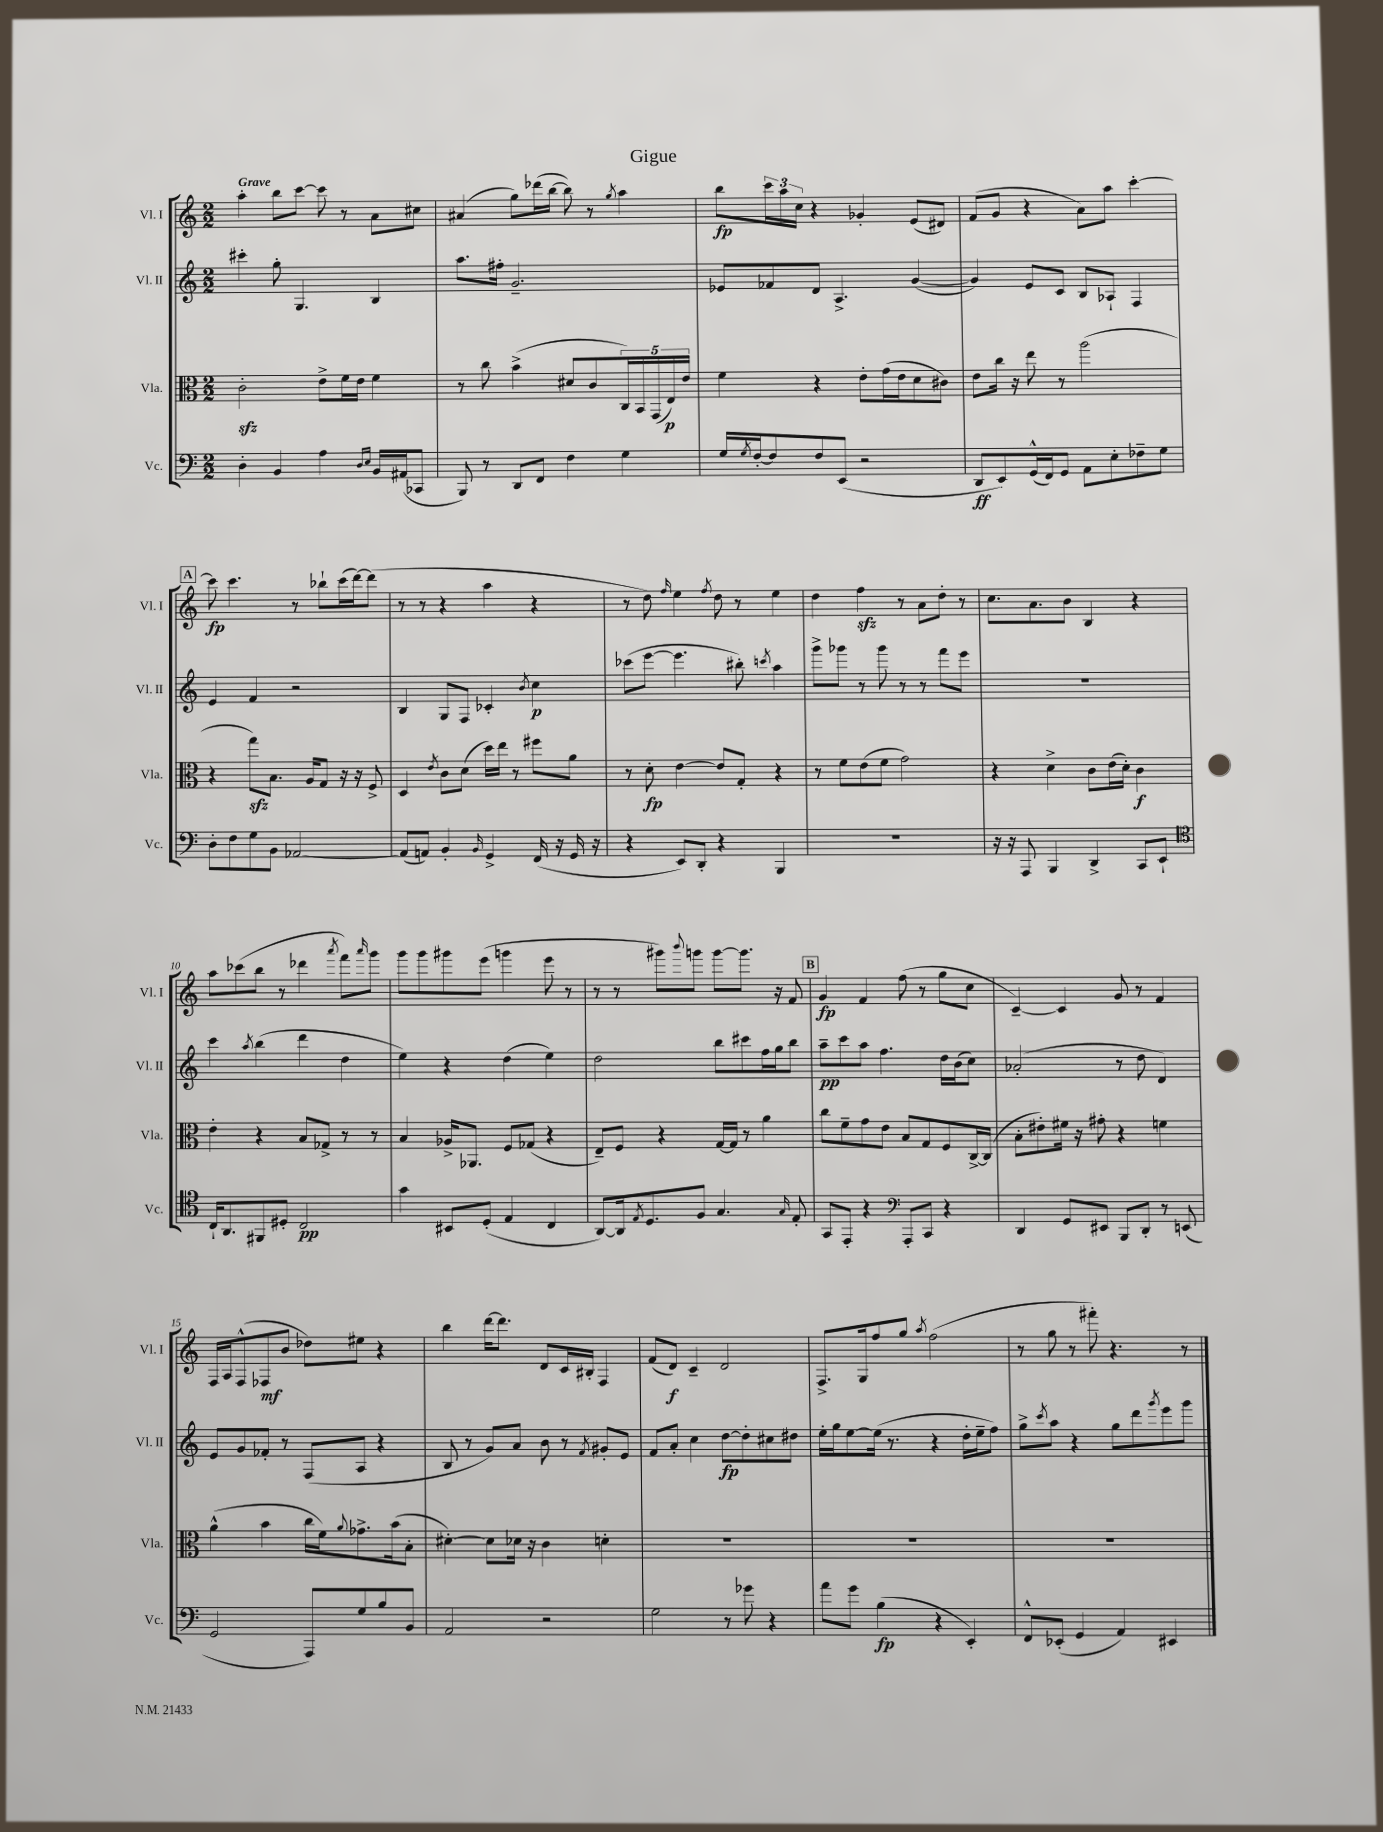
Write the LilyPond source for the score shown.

\header { title = "Gigue" }
<<
\new StaffGroup <<
\new Staff = "s0" \with { instrumentName = "Vl. I" shortInstrumentName = "Vl. I" } {
    \clef treble \key c \major \numericTimeSignature \time 2/2 \tempo "Grave"
    a''4-. b''8 c'''8~ c'''8 r8 a'8 cis''8 |
    ais'4( g''8) des'''16( b''16~ b''8) r8 \acciaccatura { g''8 } a''4 |
    b''8\fp \tuplet 3/2 { c'''16 a''16 c''16 } r4 ges'4-. e'8( dis'8) |
    f'8( g'8 r4 a'8) a''8 c'''4~-. |
    \mark \markup { \box "A" } c'''8\fp c'''4. r8 bes''8-! c'''16( d'''16~) d'''8( |
    r8 r8 r4 a''4 r4 |
    r8 d''8) \grace { f''16 } e''4 \acciaccatura { f''8 } d''8 r8 e''4 |
    d''4 f''4\sfz r8 a'8 d''8-. r8 |
    c''8. a'8. b'8 b4 r4 |
    a''8 ces'''8( b''8 r8 des'''4 \acciaccatura { a'''8 } f'''8) \grace { a'''16 } g'''8 |
    g'''8 g'''8 gis'''8 e'''8( g'''4 e'''8 r8 |
    r8 r8 gis'''8) \appoggiatura { b'''8 } g'''8 g'''8~ g'''8. r16 f'8 |
    \mark \markup { \box "B" } g'4\fp f'4 f''8( r8 g''8 c''8 |
    c'4~--) c'4 g'8 r8 f'4 |
    f16 a16 f8-^( fes8\mf b'8 des''8) eis''8 r4 |
    b''4 d'''16~ d'''8. d'8 c'16 bis16-. f4 |
    f'8( d'8\f) c'4-- d'2 |
    f8.-> g16 f''8 g''8 \acciaccatura { a''8 } f''2( |
    r8 g''8 r8 fis'''8-.) r4. r8 \bar "|." |
}
\new Staff = "s1" \with { instrumentName = "Vl. II" shortInstrumentName = "Vl. II" } {
    \clef treble \key c \major \numericTimeSignature \time 2/2
    cis'''4-. g''8-. g4. b4 |
    a''8. fis''16-. g'2.-- |
    ees'8 fes'8 d'8 a4.-> g'4~( |
    g'4) e'8 c'8 b8 aes8-! f4 |
    \mark \markup { \box "A" } e'4 f'4 r2 |
    b4 g8 f8 ces'4-. \acciaccatura { b'8 } c''4\p |
    ces'''8( e'''8~ e'''4. bis''8-.) \acciaccatura { c'''8 } a''4 |
    g'''8-> ges'''8 r8 ges'''8 r8 r8 f'''8 e'''8 |
    R1 |
    c'''4 \acciaccatura { a''8 } b''4( d'''4 d''4 |
    e''4) r4 d''4( e''4) |
    d''2 b''8 cis'''8 f''16 g''16 b''8 |
    \mark \markup { \box "B" } a''8--\pp c'''8 a''8 f''4. d''16 b'16( c''8) |
    aes'2-.( r8 d''8 d'4) |
    e'8 g'8 fes'8-. r8 f8( a8 r4 |
    b8 r8 g'8) a'8 b'8 r8 \acciaccatura { f'8 } gis'8-. e'8 |
    f'8 a'8-. c''4 d''8~\fp d''8-. cis''8 dis''8 |
    e''16-. g''16 e''8~ e''16( r8. r4 d''16-. e''16-- f''8) |
    g''8-> \acciaccatura { c'''8 } a''8 r4 g''8 d'''8 \acciaccatura { g'''8 } e'''8 g'''8 \bar "|." |
}
\new Staff = "s2" \with { instrumentName = "Vla." shortInstrumentName = "Vla." } {
    \clef alto \key c \major \numericTimeSignature \time 2/2
    c'2-.\sfz e'8-> f'16 e'16 f'4 |
    r8 c''8 b'4->( dis'8 c'8 \tuplet 5/4 { c16) b,16 g,16( e16\p) e'16 } |
    f'4 r4 e'8-. g'16( e'16 d'8 cis'8) |
    e'8 c''16 r16 e''8 r8 a''2( |
    \mark \markup { \box "A" } r4 g''8\sfz) b8. a16 g8 r16 r16 f8-> |
    d4 \acciaccatura { e'8 } c'8 d'8( d''16) e''16 r8 fis''8 a'8 |
    r8 d'8-.\fp e'4~ e'8 g8-. r4 |
    r8 f'8 e'8( f'8 g'2) |
    r4 d'4-> c'8 e'16( d'16-.) c'4\f |
    e'4-. r4 b8 ges8-> r8 r8 |
    b4 aes16-> aes,8. f8 ges8( r4 |
    e8--) f8 r4 g16~ g16 r8 a'4 |
    \mark \markup { \box "B" } c''8 f'8-- g'8 e'8 b8 g8 f8 c16~-> c16( |
    b8-. eis'8-.) fis'16 r16 gis'8-. r4 f'4 |
    a'4-^( b'4 c''16 f'16) \appoggiatura { a'8 } ges'8.-> b'16( b8-. |
    dis'4~-.) dis'8 des'16 r16 c'4 d'4-. |
    R1 |
    R1 |
    R1 \bar "|." |
}
\new Staff = "s3" \with { instrumentName = "Vc." shortInstrumentName = "Vc." } {
    \clef bass \key c \major \numericTimeSignature \time 2/2
    d4-. b,4 a4 \grace { d16 e16 } b,16 ais,16( ces,8 |
    b,,8) r8 d,8 f,8 f4 g4 |
    g16 \acciaccatura { g8 } f16~-. f8 f8 e,8( r2 |
    d,8\ff e,8) g,16-^( f,16) g,8 a,8 e8-. fes8-- g8 |
    \mark \markup { \box "A" } d8-. f8 g8 b,8 aes,2~ |
    aes,8( a,8) b,4-. \grace { b,16 } g,4-> f,16( r16 g,16 r16 |
    r4 e,8) d,8-. r4 b,,4 |
    R1 |
    r16 r16 a,,8 b,,4 d,4-> c,8 e,8-! |
    \clef tenor c16-! a,8. fis,8 dis8-. c2\pp |
    g'4 bis,8 d8-.( e4 c4 |
    a,8~) a,16 \acciaccatura { e8 } d8. f8 g4. \grace { g16 } e8-. |
    \mark \markup { \box "B" } g,8 e,8-. r4 \clef bass a,,8-. c,8 r4 |
    d,4 g,8 eis,8 b,,8 d,8-. r8 e,8( |
    g,2 a,,8) g8 b8 b,8 |
    a,2 r2 |
    g2 r8 ges'8 r4 |
    a'8 g'8 b4\fp( r4 e,4-.) |
    f,8-^ ees,8-.( g,4 a,4) eis,4 \bar "|." |
}
>>
>>
